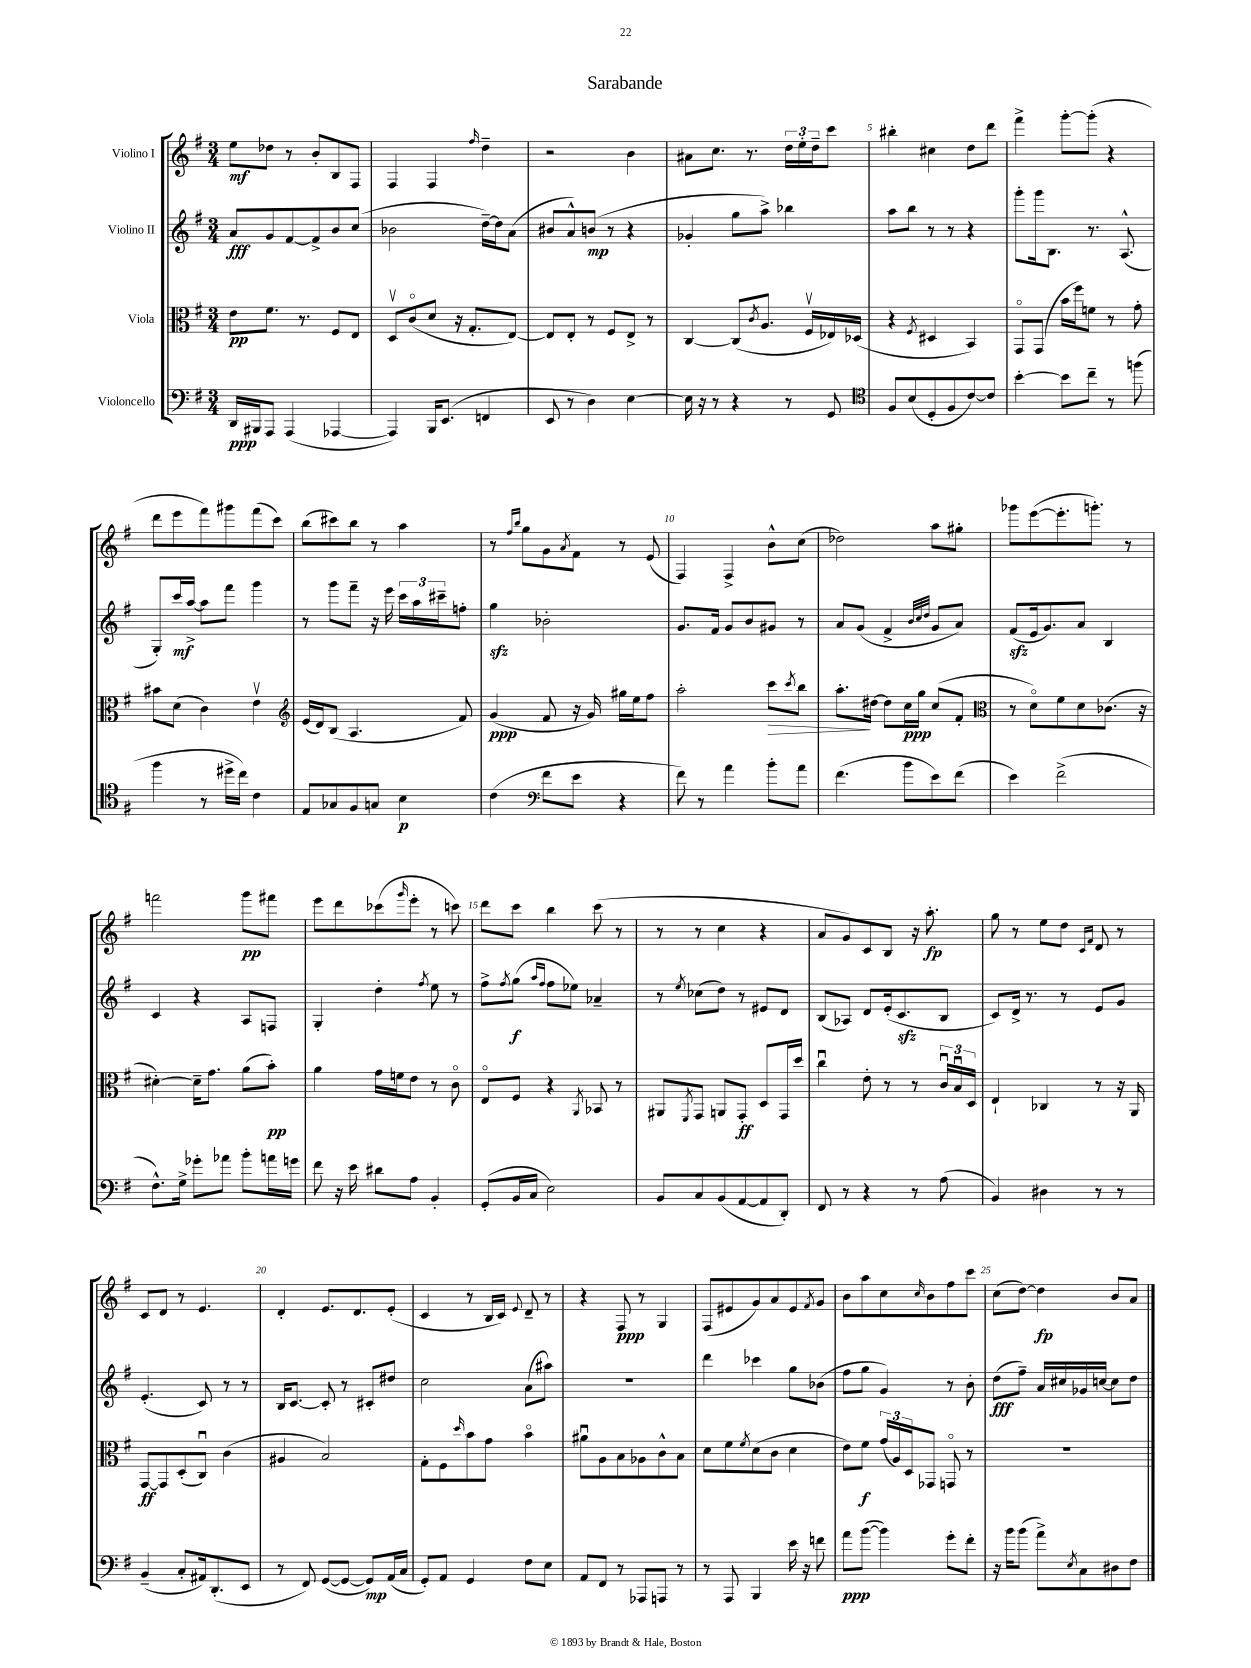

**kern	**kern	**kern	**kern
*staff4	*staff3	*staff2	*staff1
*clefF4	*clefC3	*clefG2	*clefG2
*k[f#]	*k[f#]	*k[f#]	*k[f#]
*M3/4	*M3/4	*M3/4	*M3/4
16DD/LL	8e\L	8a/L	8ee\L
16BBB#/J	.	.	.
8AAA/J	8.f#\J	8g/	8dd-\J
(4AAA/	.	[8f#/	8r
.	8.r	.	.
.	.	8f#^/]	8b'/L
[4AAA-/	8F#/L	8b/	8B/
.	8E/J	(8cc/J	8F#/J
=	=	=	=
4AAA-/])	8Dv/L	2b-\	4F#/
.	(8co/	.	.
16BBB/LK	8d/J	.	4F#/
(8.EE/J	.	.	.
.	16r	.	.
.	8.G'/L	.	.
.	.	.	16qqff#/
4FF/	.	[16dd~\LL)	4dd~\
.	.	16dd\]J	.
.	[8E/J)	(8a\J	.
=	=	=	=
8EE/	8E/]L	8b#/L	2r
8r	8E'/J	8a^^/)	.
4D\)	8r	(8b/J	.
.	8F#/L	8r	.
[4E\	8E^/J	4r	4b\
.	8r	.	.
=	=	=	=
16E\]	[4C/	4g-'/	8a#\L
16r	.	.	.
8r	.	.	8.cc\J
4r	(8C/]L	8gg\L	.
.	.	.	8.r
.	8qc/	.	.
.	8.A/J	8aa^\J)	.
8r	.	4bb-\	24dd\LL
.	.	.	24ee'\
.	16F#v/LL	.	.
.	.	.	24dd~\J
8GG/	16E-/)	.	8ccc\J
.	(16D-/JJ	.	.
=	=	=	=
*clefC4	*	*	*
8F#/L	4r	8aa\L	4bb#'\
(8B/	.	8bb\J	.
.	8qF#/	.	.
8D'/	4D#/	8r	4cc#\
8F#/	.	8r	.
[8c/)	4BB/)	4r	8dd\L
8c/]J	.	.	8ddd\J
=	=	=	=
[4b'\	8GGo/L	8ggg'\L	4fff#^\
.	(8GG/J	16ggg\k	.
.	.	8.B\J	.
8b\]L	16b\LL	.	[8ggg'\L
.	16ff#\J)	.	.
8cc~\J	8f\J	8.r	(8ggg'\]J
8r	8r	.	4r
.	.	(8.A^^/	.
(8ff\	8g'\	.	.
=	=	=	=
4ff#\	8b#\L	8G'/L)	8ddd\L
.	(8d\J	16ccc/L	8eee\
.	.	[16aa^/JJ	.
8r	4c\)	8aa\]L	8fff#\)
16dd#^\LL	.	8fff#\J	8ggg#\
16cc\JJ)	.	.	.
4c\	4ev\	4ggg\	(8fff#\
.	.	.	8ccc\J)
=	=	=	=
*	*clefG2	*	*
8E/L	(16e/LL	8r	(8bb\L
.	16d/J)	.	.
8G-/	(8B/J	8ggg\L	8ccc#\)
8F#/	4.A/	8fff#~\J	8bb\J
8G/J	.	16r	8r
.	.	16eee\	.
4B\	.	24ccc\LL	4aa\
.	.	24aa\	.
.	.	24ccc#~\J	.
.	8f#/)	8ff'\J	.
=	=	=	=
(4c\	(4g/	4gg\	8r
.	.	.	16qqff#/LL
.	.	.	16qqbb/JJ
.	.	.	8gg\L
*clefF4	*	*	*
8f#\L	8f#/	2b-'\	8g\
.	.	.	8qa/
8e\J	16r	.	8f#\J
.	16g/)	.	.
4r	16gg#\LL	.	8r
.	16ee\J	.	.
.	8ff#\J	.	(8e/
=	=	=	=
8f#\)	2aa'\	8.g/L	4F#/)
8r	.	.	.
.	.	16f#/Jk	.
4a\	.	8g/L	4F#^/
.	.	8b/	.
8b'\L	8ccc\L	8g#/J	8b^^\L
.	8qccc/	.	.
8a\J	8bb\J	8r	(8cc\J
=	=	=	=
(4.f#\	8.aa'\L	8a/L	2dd-\)
.	.	(8g/J	.
.	[16dd#\Jk	.	.
.	8dd#\]L	4f#^/	.
8b\L	16cc\L	.	.
.	16gg\JJ	.	.
.	.	32qqb/LLL	.
.	.	32qqcc/	.
.	.	32qqdd/JJJ	.
8e\)	(8cc/L	8g/L	8aa\L
(8f#\J	8f#'/J	8a/J)	8gg#'\J
=	=	=	=
*	*clefC3	*	*
4e\)	8r	(8f#/L	8ggg-\L
.	8do\L)	16e/k	([8eee\
.	.	8.g/)	.
(2f#^\	8f#\	.	8.eee'\]
.	8d\	8a/J	.
.	.	.	8.ggg'\J)
.	(8.c-\J	4B/	.
.	.	.	8r
.	16r	.	.
=	=	=	=
8.F#^^\L)	[4d#'\)	4c/	2fff\
16G^\Jk	.	.	.
8g-'\L	16d#~\]LK	4r	.
.	8.g\J	.	.
8a-\J	.	.	.
8b'\L	(8a\L	8A/L	8ggg\L
16a\L	8b'\J)	8F/J	8fff#\J
16g\JJ	.	.	.
=	=	=	=
8f#\	4a\	4G'/	8eee\L
16r	.	.	8ddd\
16e\	.	.	.
8d#\L	16g\LL	4dd'\	(8ccc-\
.	16f\J	.	.
.	.	.	16qqggg/
8A\J	8e\J	.	8eee'\J
.	.	8qff#/	.
4BB'/	8r	8ee\	8r
.	8co\	8r	8ccc\)
=	=	=	=
(8GG'/L	8Eo/L	8ff#^\L	8ddd\L
.	.	8qff#/	.
16BB/L	8F#/J	(8gg\J	8ccc\J
16C/JJ	.	.	.
.	.	16qqaa/LL	.
.	.	16qqff#/JJ	.
2E\)	4r	8ff#\L	4bb\
.	.	8ee-\J)	.
.	8qAA/	.	.
.	8BB-/	4a-~/	(8ccc\
.	8r	.	8r
=	=	=	=
8BB/L	8AA#/L	8r	8r
.	8qFF#/	8qee/	.
8C/	8GG/J	(8cc-\L	8r
(8BB/	8AA/L	8dd\J)	4cc\
[8AA/	8GG'/J	8r	.
8AA/]	8D/L	8e#/L	4r
8DD'/J)	16GG/L	8d/J	.
.	16dd/JJ	.	.
=	=	=	=
8FF#/	4ccu\	(8B/L	8a/L
8r	.	8A-/J)	8g/)
4r	8e'\	8d/L	8c/
.	8r	(16e'/k	8B/J
.	.	8.c/	.
8r	8r	.	16r
.	.	.	8.aa'\
(8A\	24cu/LL	8B/J	.
.	24Bu/	.	.
.	24D/JJ	.	.
=	=	=	=
4BB/)	4E`/	8c/L)	8gg\
.	.	16d^/Jk	8r
.	.	8.r	.
4D#\	4C-/	.	8ee\L
.	.	8r	8dd\J
.	.	.	16qqc/LL
.	.	.	16qqf#/JJ
8r	8r	8e/L	8d/
8r	16r	8g/J	8r
.	16AA/	.	.
=	=	=	=
(4BB~/	[8GG/L	(4.e'/	8c/L
.	8GG/]	.	8d/J
8C'/L	(8D'/	.	8r
16AA#/k)	8Cu/J)	8c/)	4.e/
(8.DD'/	.	.	.
.	(4c\	8r	.
8EE/J	.	8r	.
=	=	=	=
8r	4A#/	16B/LK	4d'/
.	.	[8.c/J	.
8FF#/)	.	.	.
([8GG/L	2B/)	8c'/]	8.e/L
8GG/_J	.	8r	.
.	.	.	8.d/
8GG/]L)	.	8c#'/L	.
(16AA/L	.	8dd#/J	(8e'/J
16C/JJ	.	.	.
=	=	=	=
8GG'/L)	8G'\L	2cc\	4c/
8AA/J	8F#\	.	.
.	16qqdd/	.	.
4GG/	8b\	.	8r
.	8g\J	.	16B/LL
.	.	.	16c/JJ)
.	.	.	8qqe/
8F#\L	4bo\	(8a\L	8d~/
8E\J	.	8aa#\J)	8r
=	=	=	=
8AA/L	8a#u\L	2.r	4r
8FF#/J	8A\	.	.
8r	8B\	.	8F#/
8AAA-/L	8A-\	.	8r
8AAA/J	8c^^\	.	4G/
8r	8B\J	.	.
=	=	=	=
8r	8d\L	4ddd\	(8F#/L
8AAA/	8f#\	.	8e#/
.	8qf#/	.	.
4BBB/	(8d\	4ccc-\	8g/)
.	8c\J	.	8a/
16e\	4d\	8gg\L	8e#/
16r	.	.	.
.	.	.	8qf#/
8f\	.	(8b-\J	8g/J
=	=	=	=
8a\L	8e\L)	8ff#\L	8b\L
([8b\J	8f#\J	8gg\J	8aa\
4b\])	(24g/LL	4g/)	8cc\
.	24A/)	.	.
.	24D/J	.	.
.	.	.	16qqcc/
.	8GG-/J	.	8b\
8g'\L	8GGo/	8r	8ff#\
8f#'\J	8r	8b'\	8ccc\J
=	=	=	=
16r	2.r	(8dd\L	(8cc\L
16b\LK	.	.	.
(8b\J	.	8ff#~\J)	[8dd\J)
8a^\L)	.	16a/LL	4dd\]
.	.	16cc#/	.
8qE/	.	.	.
8C\	.	16g-/	.
.	.	[16cc/JJ	.
8D#\	.	8cc\]L	8b/L
8F#\J	.	8dd\J	8a/J
==	==	==	==
*-	*-	*-	*-
